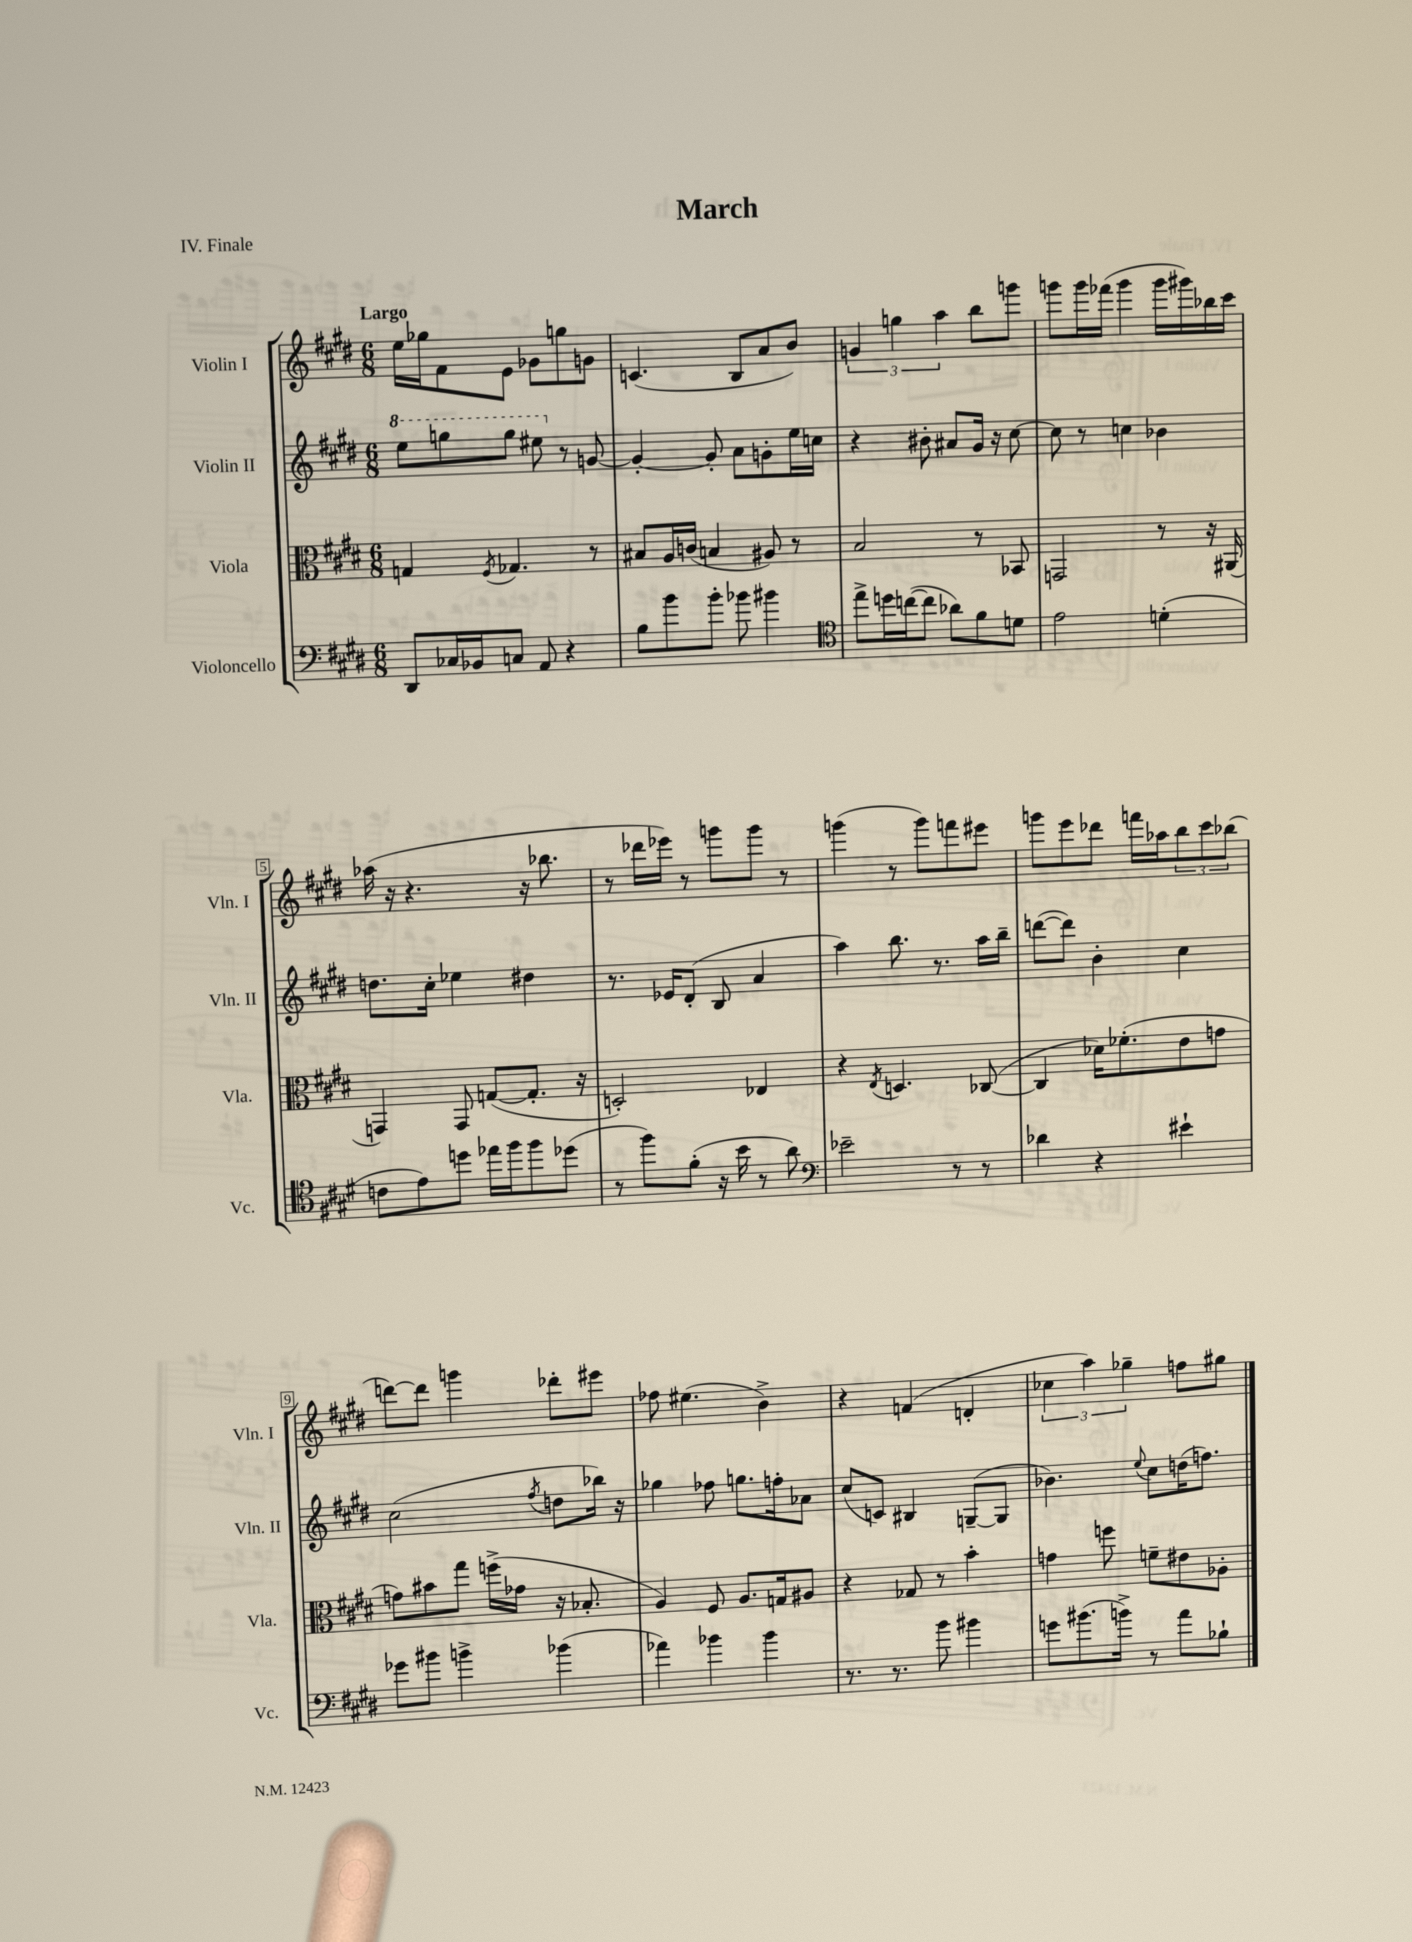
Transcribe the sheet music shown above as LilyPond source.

\header { title = "March" piece = "IV. Finale" }
<<
\new StaffGroup <<
\new Staff = "s0" \with { instrumentName = "Violin I" shortInstrumentName = "Vln. I" } {
    \clef treble \key e \major \numericTimeSignature \time 6/8 \tempo "Largo"
    e''16 ges''16 fis'8 e'8 ges'8 g''8 g'8 |
    c'4.( b8 a'8 b'8) |
    \tuplet 3/2 { g'4 g''4 a''4 } b''8 g'''8 |
    g'''8 g'''16 fes'''16( g'''4 g'''16 gis'''16) bes''16 cis'''16 |
    aes''16( r16 r4. r16 bes''8. |
    r8 des'''16 ees'''16) r8 g'''8 g'''8 r8 |
    g'''4( r8 g'''8) f'''8 eis'''8 |
    g'''8 e'''8 des'''8 f'''16 aes''16 \tuplet 3/2 { b''8 cis'''8 bes''8( } |
    d'''8~) d'''8 g'''4 des'''8-. eis'''8 |
    fes''8 eis''4.( b'4->) |
    r4 f'4( d'4-. |
    \tuplet 3/2 { ces''4 a''4) ges''4-- } f''8 gis''8 \bar "|." |
}
\new Staff = "s1" \with { instrumentName = "Violin II" shortInstrumentName = "Vln. II" } {
    \clef treble \key e \major \numericTimeSignature \time 6/8
    \ottava #1 e'''8 g'''8 g'''8 eis'''8 \ottava #0 r8 g'8~ |
    g'4~-. g'8-. a'8 g'8-. e''16 c''16 |
    r4 bis'8-. ais'8 gis'16 r16 cis''8~ |
    cis''8 r8 c''4 bes'4 |
    d''8. cis''16-. ees''4 dis''4 |
    r8. ees'16 dis'8-.( b8 a'4 |
    a''4) b''8. r8. a''16 b''16-- |
    d'''8~( d'''8) b'4-. cis''4 |
    cis''2( \acciaccatura { fis''8 } d''8 bes''16) r16 |
    ges''4 fes''8 g''8. f''16-. aes'8 |
    cis''8( c'8) bis4 g8~--( g8 |
    bes'4.) \appoggiatura { e''8 } cis''8 d''16( f''8.) \bar "|." |
}
\new Staff = "s2" \with { instrumentName = "Viola" shortInstrumentName = "Vla." } {
    \clef alto \key e \major \numericTimeSignature \time 6/8
    g4 \acciaccatura { fis8 } ges4. r8 |
    bis8 a16 c'16( b4 ais8) r8 |
    b2 r8 bes,8 |
    g,2 r8 r16 ais,16( |
    g,4) g,8 g8~( g8.-. r16 |
    d2-.) ees4 |
    r4 \acciaccatura { e8 } d4. ces8~( |
    ces4 des'16) fes'8.-.( e'8 g'8 |
    g'8) bis'8 gis''8 f''16->( ges'16 r16 bes8.-. |
    a4) fis8 a8. g16 ais8 |
    r4 ges8 r8 b'4-. |
    g'4 f''8 f'8-- eis'8 aes8-. \bar "|." |
}
\new Staff = "s3" \with { instrumentName = "Violoncello" shortInstrumentName = "Vc." } {
    \clef bass \key e \major \numericTimeSignature \time 6/8
    dis,8 ces16 bes,16 c8 a,8 r4 |
    b8 b'8 b'8-. bes'8 bis'4 |
    \clef tenor e''8-> d''16 c''16~( c''8 aes'8) fis'8 d'8 |
    e'2 d'4-.( |
    c'8 e'8) d''8 ees''16 fis''16 fis''8 des''8( |
    r8 fis''8) fis'8-.( r16 b'16 r8 a'8) |
    \clef bass ees'2-- r8 r8 |
    des'4 r4 eis'4-! |
    ges'8 bis'8 b'4-> bes'4( |
    aes'4) bes'4 bes'4 |
    r8. r8. b'8 bis'4 |
    g'8 bis'8.( b'16->) r8 a'8 bes8-! \bar "|." |
}
>>
>>
\layout { \context { \Score \override BarNumber.stencil = #(make-stencil-boxer 0.1 0.3 ly:text-interface::print) } }
